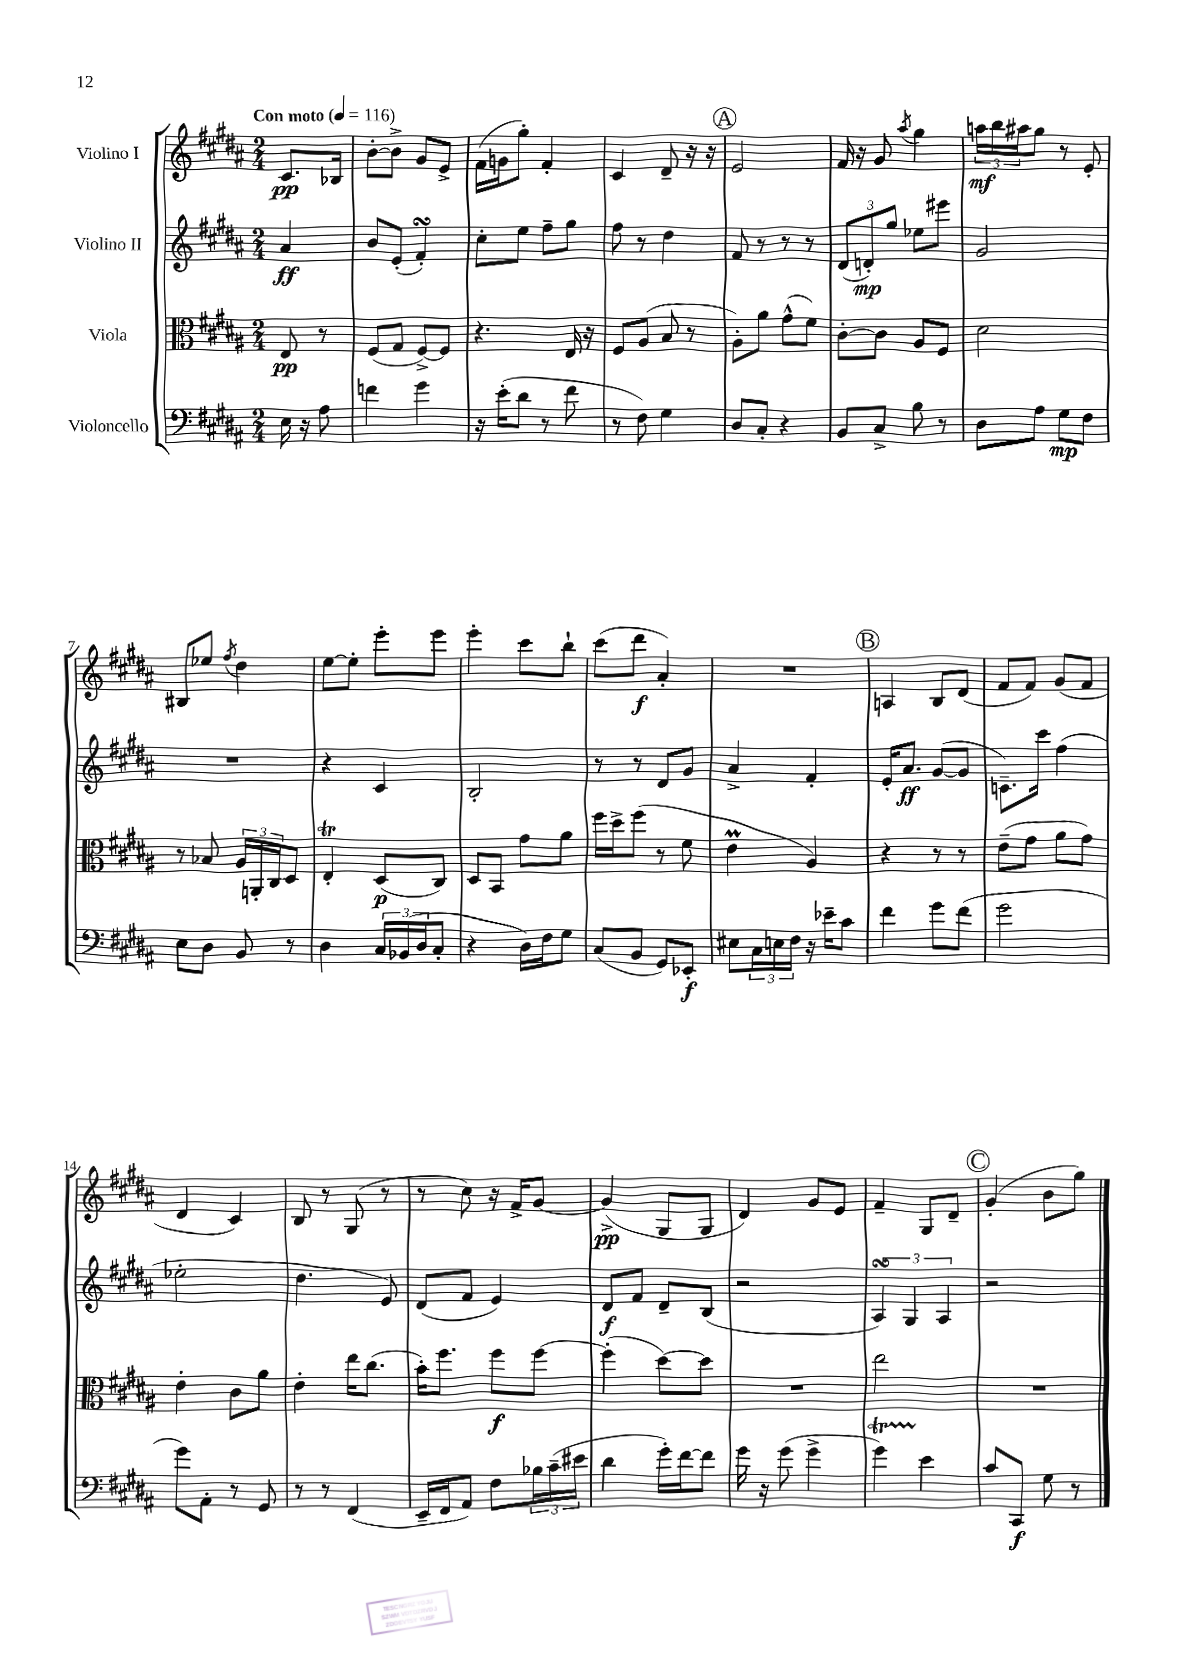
<<
\new StaffGroup <<
\new Staff = "s0" \with { instrumentName = "Violino I" } {
    \clef treble \key b \major \numericTimeSignature \time 2/4 \partial 4 \tempo "Con moto" 4 = 116
    cis'8.\pp bes16 |
    b'8~-. b'8-> gis'8 e'8-> |
    fis'16( g'16 gis''8-.) fis'4-. |
    cis'4 dis'8-- r16 r16 |
    \mark \markup { \circle "A" } e'2 |
    fis'16 r16 gis'8 \acciaccatura { ais''8 } gis''4 |
    \tuplet 3/2 { a''16\mf b''16 ais''16 } gis''8 r8 e'8-. |
    bis8 ees''8 \acciaccatura { fis''8 } dis''4 |
    e''8~ e''8-. e'''8-. e'''8 |
    e'''4-. cis'''8 b''8-! |
    cis'''8( dis'''8\f ais'4-.) |
    R2 |
    \mark \markup { \circle "B" } a4 b8 dis'8( |
    fis'8 fis'8) gis'8( fis'8 |
    dis'4 cis'4) |
    b8 r8 gis8( r8 |
    r8 cis''8) r16 fis'16-> gis'8~ |
    gis'4->\pp( gis8 gis8 |
    dis'4) gis'8 e'8 |
    fis'4-- gis8 dis'8-- |
    \mark \markup { \circle "C" } gis'4-.( b'8 gis''8) \bar "|." |
}
\new Staff = "s1" \with { instrumentName = "Violino II" } {
    \clef treble \key b \major \numericTimeSignature \time 2/4 \partial 4
    ais'4\ff |
    b'8 e'8-.( fis'4-.\turn) |
    cis''8-. e''8 fis''8-- gis''8 |
    fis''8 r8 dis''4 |
    \mark \markup { \circle "A" } fis'8 r8 r8 r8 |
    \tuplet 3/2 { dis'8( d'8-.\mp) gis''8 } ees''8 eis'''8 |
    gis'2 |
    R2 |
    r4 cis'4 |
    b2-. |
    r8 r8 dis'8 gis'8 |
    ais'4-> fis'4-. |
    \mark \markup { \circle "B" } e'16-. ais'8.\ff gis'8~( gis'8 |
    c'8.--) cis'''16 fis''4( |
    ees''2-. |
    dis''4. e'8) |
    dis'8( fis'8 e'4) |
    dis'8\f fis'8 dis'8-- b8( |
    r2 |
    \tuplet 3/2 { ais4\turn) gis4 ais4 } |
    \mark \markup { \circle "C" } r2 \bar "|." |
}
\new Staff = "s2" \with { instrumentName = "Viola" } {
    \clef alto \key b \major \numericTimeSignature \time 2/4 \partial 4
    e8\pp r8 |
    fis8( gis8 fis8~->) fis8 |
    r4. e16 r16 |
    fis8 ais8( b8 r8 |
    \mark \markup { \circle "A" } ais8-.) ais'8 gis'8-^( fis'8) |
    cis'8~-. cis'8 ais8 fis8 |
    dis'2 |
    r8 bes8 \tuplet 3/2 { ais16 a,16-. cis16 } dis8 |
    e4-.\trill dis8\p( cis8) |
    dis8 b,8 gis'8 ais'8 |
    fis''16 dis''16-> fis''8( r8 fis'8 |
    e'4\prall ais4) |
    \mark \markup { \circle "B" } r4 r8 r8 |
    e'8--( gis'8 ais'8 gis'8) |
    e'4-. cis'8 ais'8 |
    e'4-. e''16 cis''8.( |
    b'16-.) fis''8. fis''8\f fis''8~ |
    fis''4-.( dis''8~) dis''8 |
    R2 |
    e''2 |
    \mark \markup { \circle "C" } R2 \bar "|." |
}
\new Staff = "s3" \with { instrumentName = "Violoncello" } {
    \clef bass \key b \major \numericTimeSignature \time 2/4 \partial 4
    e16 r16 ais8 |
    f'4 gis'4 |
    r16 e'16-.( dis'8 r8 fis'8 |
    r8 fis8) gis4 |
    \mark \markup { \circle "A" } dis8 cis8-. r4 |
    b,8 cis8-> b8 r8 |
    dis8 ais8 gis8\mp fis8 |
    e8 dis8 b,8 r8 |
    dis4 \tuplet 3/2 { cis16 bes,16( dis16 } cis8-. |
    r4 dis16) fis16 gis8 |
    cis8( b,8 gis,8) ees,8-.\f |
    eis8 \tuplet 3/2 { cis16 e16 fis16 } r16 ees'16-- cis'8 |
    \mark \markup { \circle "B" } fis'4 gis'8 fis'8( |
    gis'2 |
    gis'8) ais,8-. r8 gis,8 |
    r8 r8 fis,4( |
    e,16-- fis,16 ais,8) fis8 \tuplet 3/2 { bes16 cis'16--( eis'16 } |
    dis'4 gis'16-.) fis'16~ fis'8 |
    gis'16 r16 gis'8( gis'4-> |
    gis'4\startTrillSpan) e'4\stopTrillSpan |
    \mark \markup { \circle "C" } cis'8 cis,8\f gis8 r8 \bar "|." |
}
>>
>>
